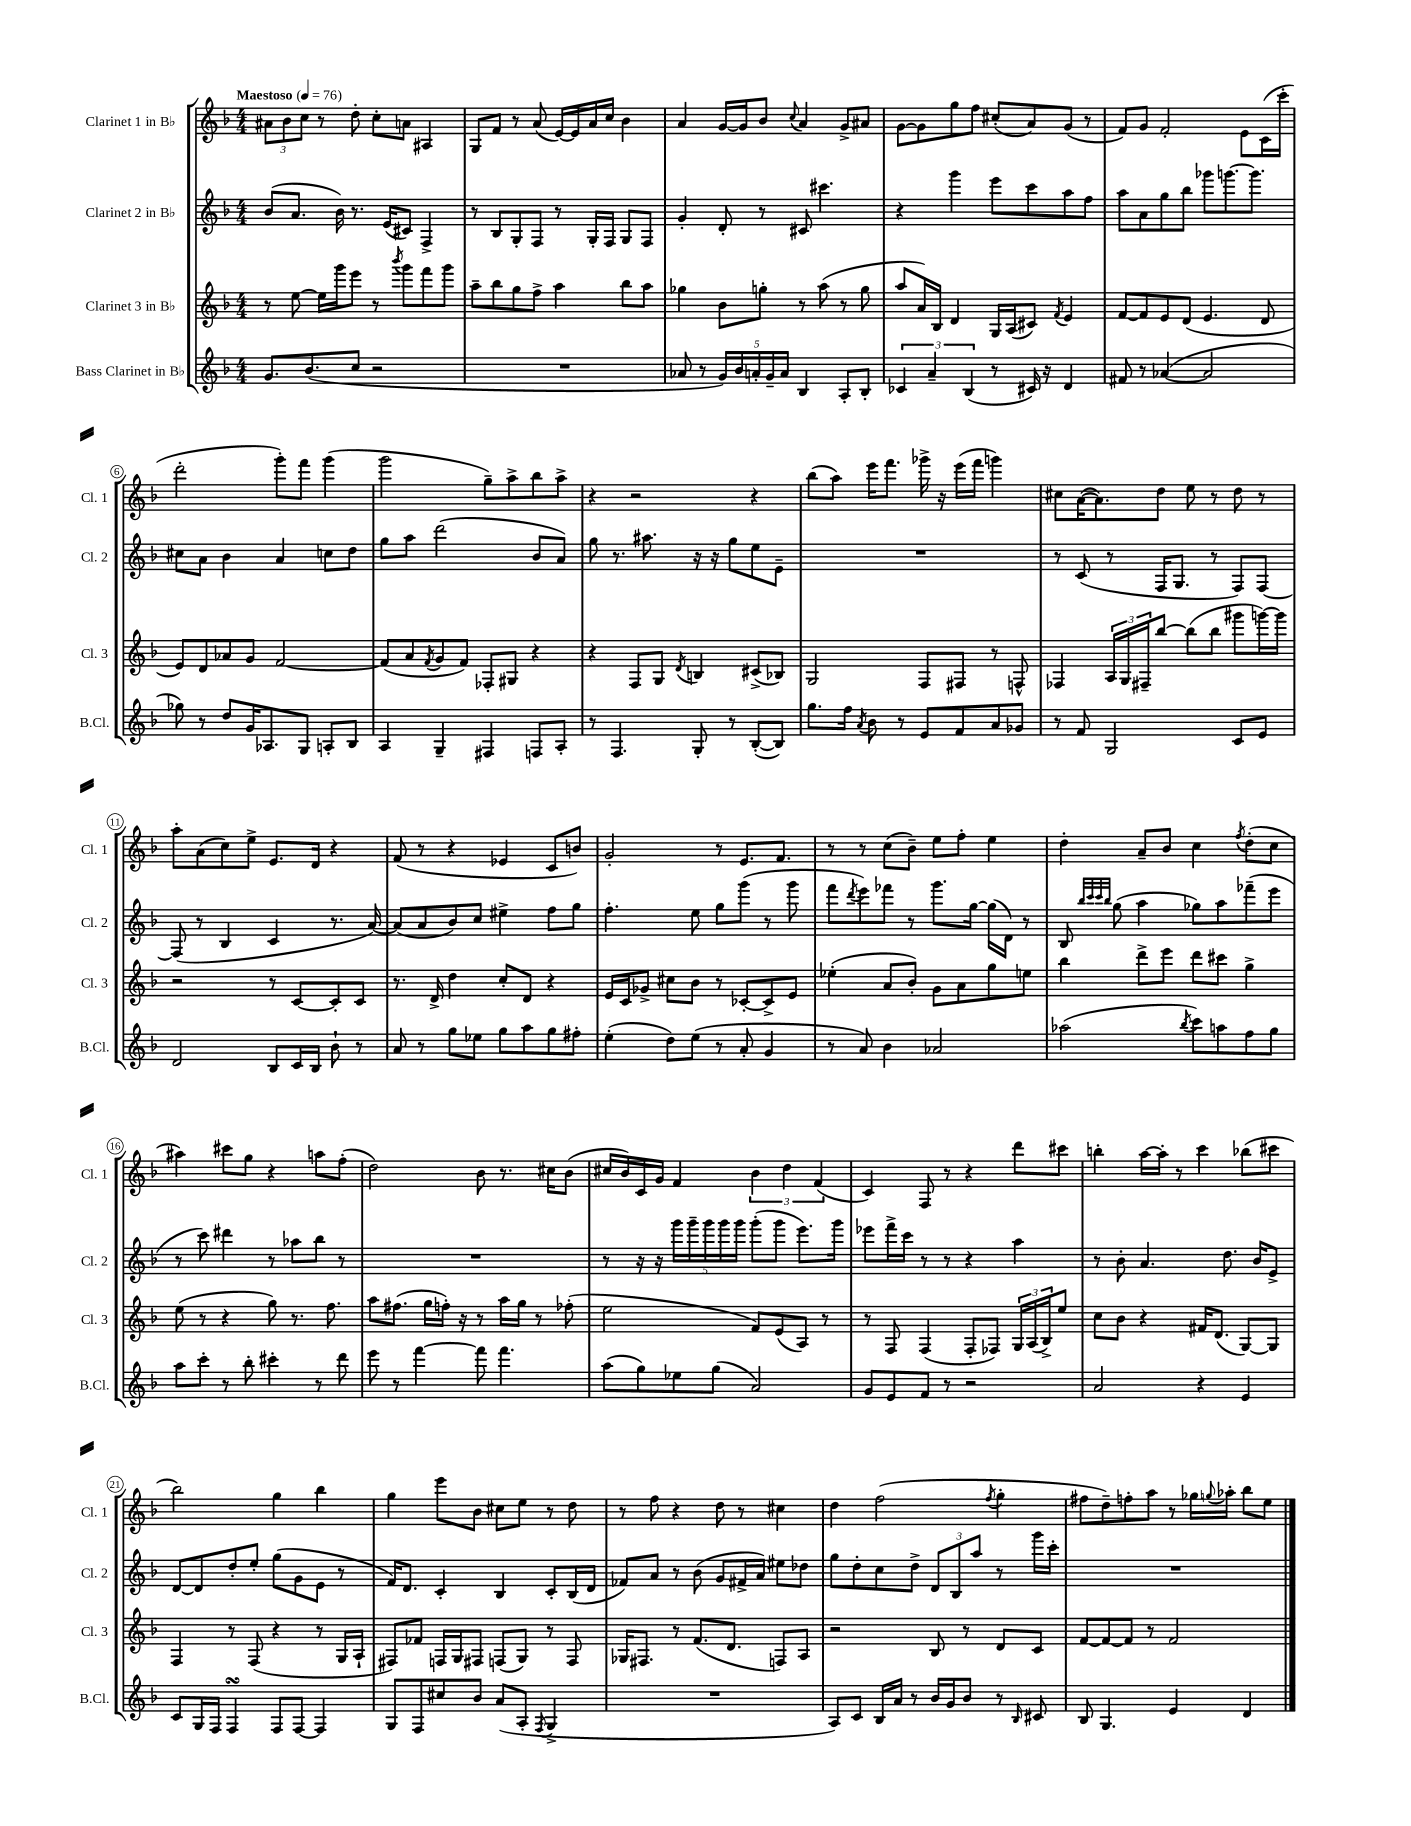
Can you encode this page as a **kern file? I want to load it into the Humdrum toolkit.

**kern	**kern	**kern	**kern
*part4	*part3	*part2	*part1
*staff4	*staff3	*staff2	*staff1
*I"Bass Clarinet in B♭	*I"Clarinet 3 in B♭	*I"Clarinet 2 in B♭	*I"Clarinet 1 in B♭
*I'B.Cl.	*I'Cl. 3	*I'Cl. 2	*I'Cl. 1
*clefG2	*clefG2	*clefG2	*clefG2
*k[b-]	*k[b-]	*k[b-]	*k[b-]
*M4/4	*M4/4	*M4/4	*M4/4
*MM76	*MM76	*MM76	*MM76
=1	=1	=1	=1
!	!	!	!LO:TX:a:B:t=Maestoso
8.g/L	8r	(8b-/L	12a#X\L
.	.	.	12b-\
.	[8ee\	8.a/J	.
.	.	.	12cc\J
(8.b-/	.	.	.
.	16ee\LL]	.	8r
.	16ggg\J	16b-\)	.
8cc/J	8eee\J	8.r	8dd'\
2r	8r	.	8cc'\L
.	.	(16e/KL	.
.	8qbbb-/	.	.
.	8ggg\L	8c#X/J)	8an\J
.	8fff\	4F^/	4A#X/
.	8ggg\J	.	.
=2	=2	=2	=2
1r	8aa~\L	8r	8G/L
.	8bb-\	8B-/L	8f/J
.	8gg\	8G'/	8r
.	8ff^\J	8F/J	(8a/
.	4aa\	8r	[16e/LL)
.	.	.	16e/]
.	.	16G'/LL	16a/
.	.	16F/JJ	16cc/JJ
.	8bb-\L	8G/L	4b-\
.	8aa\J	8F/J	.
=3	=3	=3	=3
8a-X/	4gg-X\	4g'/	4a/
8r	.	.	.
20g/LL)	8b-\L	8d'/	[16g/LL
20b-/	.	.	.
.	.	.	16g/J]
20an'/	.	.	.
.	8ggn'\J	8r	8b-/J
20g~/	.	.	.
20a/JJ	.	.	.
.	.	.	8qqcc/
4B-/	8r	8c#X/	4a/
.	(8aa\	4.ccc#X\	.
8A'/L	8r	.	8g^/L
8B-'/J	8gg\	.	8a#X/J
=4	=4	=4	=4
6c-X/	8aa/L	4r	[8g\L
.	16a/L)	.	8g\]
6a~/	.	.	.
.	16B-/JJ	.	.
.	4d/	4ggg\	8gg\
(6B-/	.	.	.
.	.	.	8ff\J
8r	16G/LL	8eee\L	(8cc#X'/L
.	(16A/J	.	.
16c#X/)	8c#X/J)	8ccc\	8a/)
16r	.	.	.
.	8qf/	.	.
4d/	4e/	8aa\	(8g/J
.	.	8ff\J	8r
=5	=5	=5	=5
8f#X/	[8f/L	8aa\L	8f/L)
8r	8f/]	8a\	8g/J
([4a-X/	8e/	8gg\	2f'/
.	(8d/J	8bb-\J	.
2a-/]	4.e/	8ggg-X\L	.
.	.	[8.gggn\	.
.	.	.	8e\L
.	.	8.ggg\J]	.
.	8d/	.	(16c\L
.	.	.	16ccc'\JJ
!!LO:LB:g=z
=6	=6	=6	=6
8gg-X\)	8e/L)	8cc#X\L	2ddd'\
8r	8d/	8a\J	.
8dd/L	8a-X/	4b-\	.
16g/K	8g/J	.	.
8.A-X/	.	.	.
.	[2f/	4a/	8ggg'\L)
8G/J	.	.	8fff\J
8An'/L	.	8ccn\L	(4ggg\
8B-/J	.	8dd\J	.
=7	=7	=7	=7
4A/	(8f/L]	8gg\L	2ggg\
.	8a/	8aa\J	.
.	8qf/	.	.
4G~/	8g/	(2ddd\	.
.	8f/J)	.	.
4F#X/	8F-X'/L	.	8gg~\L)
.	8G#X/J	.	8aa^\
8Fn/L	4r	8b-/L	8bb-\
8A'/J	.	8a/J)	8aa^\J
=8	=8	=8	=8
8r	4r	8gg\	4r
4.F/	.	8.r	.
.	8F/L	.	2r
.	.	8.aa#X\	.
.	8G/J	.	.
.	8qd/	.	.
8G'/	4Bn/	16r	.
.	.	16r	.
8r	.	8gg\L	.
([8B-'/L	(8c#X^/L	8ee\	4r
8B-/J])	8B-X/J)	8e~\J	.
=9	=9	=9	=9
8.gg\L	2G/	1r	(8bb-\L
.	.	.	8aa\J)
16ff\Jk	.	.	.
8qa/	.	.	.
8b-\	.	.	16eee\KL
.	.	.	8.fff\J
8r	.	.	.
8e/L	8F/L	.	16ggg-X^\
.	.	.	16r
8f/	8F#X/J	.	(16eee\LL
.	.	.	16fff\JJ
8a/	8r	.	4gggn\)
8g-X/J	8Fn^^/	.	.
=10	=10	=10	=10
8r	4F-X/	8r	8cc#X\L
8f/	.	(8c/	([16a\K
.	.	.	8.a\])
2G/	24A/LL	8r	.
.	24G/	.	.
.	24F#X~/J	.	.
.	[8bb-/J	16F/KL	8dd\J
.	.	8.G/J	.
.	(8bb-\L]	.	8ee\
.	8bb-\J	8r	8r
8c/L	8ggg#X\L	8F/L)	8dd\
8e/J	[16gggn\L)	[8F/J	8r
.	16ggg\JJ]	.	.
!!LO:LB:g=z
=11	=11	=11	=11
2d/	2r	(8F/]	8aa'\L
.	.	8r	(8a\
.	.	4B-/	8cc\)
.	.	.	8ee^\J
8B-/L	8r	4c/	8.e/L
16c/L	[8c/L	.	.
16B-/JJ	.	.	16d/Jk
8b-`\	8c'/]	8.r	4r
8r	8c/J	.	.
.	.	[16a/)	.
=12	=12	=12	=12
8a/	8.r	(8a/L]	(8f/
8r	.	8a/	8r
.	16d^/	.	.
8gg\L	4dd\	8b-/)	4r
8ee-X\J	.	8cc/J	.
8gg\L	8cc'/L	4ee#X^\	4e-X/
8aa\	8d/J	.	.
8gg\	4r	8ff\L	8c/L
8ff#X'\J	.	8gg\J	8bn/J)
=13	=13	=13	=13
(4ee'\	16e/LL	4.ff'\	2g'/
.	16c/J	.	.
.	8g-X^/J	.	.
8dd\L)	8cc#X\L	.	.
(8ee\J	8b-\J	8ee\	.
8r	8r	8gg\L	8r
8a'/	[8c-X'/L	(8ggg\J	8.e/L
4g/	8c-^/]	8r	.
.	.	.	8.f/J
.	8e/J	8ggg\	.
=14	=14	=14	=14
8r	(4ee-X'\	8fff\L	8r
.	.	8qddd/	.
8a/)	.	8eee\)	8r
4b-\	8a/L	8fff-X\J	(8cc\L
.	8b-'/J)	8r	8b-~\J)
2a-X/	8g\L	8.ggg\L	8ee\L
.	8a\	.	8ff'\J
.	.	[16gg\Jk	.
.	8gg\	(16gg\LL]	4ee\
.	.	16d\JJ)	.
.	8een\J	8r	.
=15	=15	=15	=15
(2aa-X\	4bb-\	8B-/	4dd'\
.	.	32qqbb-/LLL	.
.	.	32qqccc/	.
.	.	32qqccc/	.
.	.	32qqbb-/JJJ	.
.	.	(8gg\	.
.	8ddd^\L	4aa\	8a~/L
.	8eee\J	.	8b-/J
8qbb-/	.	.	.
8ccc\L)	8ddd\L	8gg-X\L)	4cc\
8aan\	8ccc#X\J	8aa\	.
.	.	.	8qff/
8ff\	4gg^\	(8fff-X~\	(8dd'\L
8gg\J	.	8eee\J	8cc\J
!!LO:LB:g=z
=16	=16	=16	=16
8aa\L	(8ee\	8r	4aa#X\)
8ccc'\J	8r	8ccc\)	.
8r	4r	4ddd#X\	8ccc#X\L
8bb-'\	.	.	8gg\J
4ccc#X'\	8gg\)	8r	4r
.	8.r	8aa-X\L	.
8r	.	8bb-\J	8aan\L
.	8.ff\	.	.
8ddd\	.	8r	(8ff'\J
=17	=17	=17	=17
8eee\	8aa\L	1r	2dd\)
8r	(8.ff#X\J	.	.
[4fff\	.	.	.
.	16gg\LL	.	.
.	16ffn'\JJ)	.	.
.	16r	.	.
8fff\]	8r	.	8b-\
4.fff\	16aa\LL	.	8.r
.	16gg\JJ	.	.
.	8r	.	.
.	.	.	16cc#X\KL
.	(8ff-X'\	.	(8b-\J
=18	=18	=18	=18
(8aa\L	2ee\	8r	16cc#X/LL
.	.	.	16b-/)
8gg\)	.	16r	16c/
.	.	16r	16g/JJ
8ee-X\	.	20ggg\LL	4f/
.	.	20ggg~\	.
.	.	20ggg\	.
(8gg\J	.	.	.
.	.	20ggg\	.
.	.	20ggg\JJ	.
2a/)	8f/L)	(8ggg'\L	6b-\
.	(8e/	8ggg\J	.
.	.	.	6dd\
.	8A/J)	8.eee\L)	.
.	.	.	(6f/
.	8r	.	.
.	.	16ggg\Jk	.
=19	=19	=19	=19
8g/L	8r	8eee-X\L	4c/)
8e/	8F/	16fff^\L	.
.	.	16ccc\JJ	.
8f/J	(4F/	8r	8F/
8r	.	8r	8r
2r	8F'/L	4r	4r
.	8F-X/J)	.	.
.	24G/LL	4aa\	8ddd\L
.	(24A/	.	.
.	24B-^/J)	.	.
.	8ee/J	.	8ccc#X\J
=20	=20	=20	=20
2a/	8cc\L	8r	4bbn'\
.	8b-\J	8b-'\	.
.	4r	4.a/	[16aa\LL
.	.	.	16aa'\JJ]
.	.	.	8r
4r	16f#X/KL	.	4ccc\
.	(8.d/J	.	.
.	.	8.dd\	.
4e/	[8G/L)	.	(8bb-X\L
.	.	16b-/KL	.
.	8G/J]	8e^/J	8ccc#X\J
!!LO:LB:g=z
=21	=21	=21	=21
8c/L	4F/	[8d/L	2bb-\)
16G/L	.	8d/]	.
16F/JJ	.	.	.
4FsSSs/	8r	8dd'/	.
.	(8F/	8ee'/J	.
8F/L	4r	(8gg\L	4gg\
[8F/J	.	8g\	.
4F/]	8r	8e\J	4bb-\
.	16G/LL	8r	.
.	16A`/JJ	.	.
=22	=22	=22	=22
8G/L	8F#X/L)	16f/KL)	4gg\
.	.	8.d/J	.
8F/	8f-X/J	.	.
8cc#X/	16Fn/LL	4c'/	8eee\L
.	16G/J	.	.
8b-/J	8F#X/J	.	8b-\J
(8a/L	(8Fn/L	4B-/	8cc#X\L
8A'/J	8G/J)	.	8ee\J
8qF/	.	.	.
4G^/	8r	8c'/L	8r
.	8F/	(16B-/L	8dd\
.	.	16d/JJ	.
=23	=23	=23	=23
1r	16G-X/KL	8f-X/L)	8r
.	8.F#X/J	.	.
.	.	8a/J	8ff\
.	8r	8r	4r
.	(8.f/L	(8b-\	.
.	.	8g/L	8dd\
.	8.d/J	.	.
.	.	16f#X^/L	8r
.	.	16a/JJ)	.
.	8Fn/L)	8ee#X\L	4cc#X\
.	8A/J	8dd-X\J	.
=24	=24	=24	=24
8A/L)	2r	8gg\L	4dd\
8c/J	.	8dd'\	.
16B-/LL	.	8cc\	(2ff\
16a/JJ	.	.	.
8r	.	8dd^\J	.
16b-/LL	8B-/	12d/L	.
16g/J	.	.	.
.	.	12B-/	.
8b-/J	8r	.	.
.	.	12aa/J	.
.	.	.	8qff/
8r	8d/L	8r	4gg'\
16qqB-/	.	.	.
8c#X/	8c/J	16ggg\LL	.
.	.	16ccc'\JJ	.
=25	=25	=25	=25
8B-/	[8f/L	1r	8ff#X\L
4.G/	8f/_	.	8dd~\)
.	8f/J]	.	8ffn'\
.	8r	.	8aa\J
4e/	2f/	.	8r
.	.	.	16gg-X\LL
.	.	.	8qqggn/
.	.	.	16aa-X'\JJ
4d/	.	.	8bb-\L
.	.	.	8ee\J
==	==	==	==
*-	*-	*-	*-
